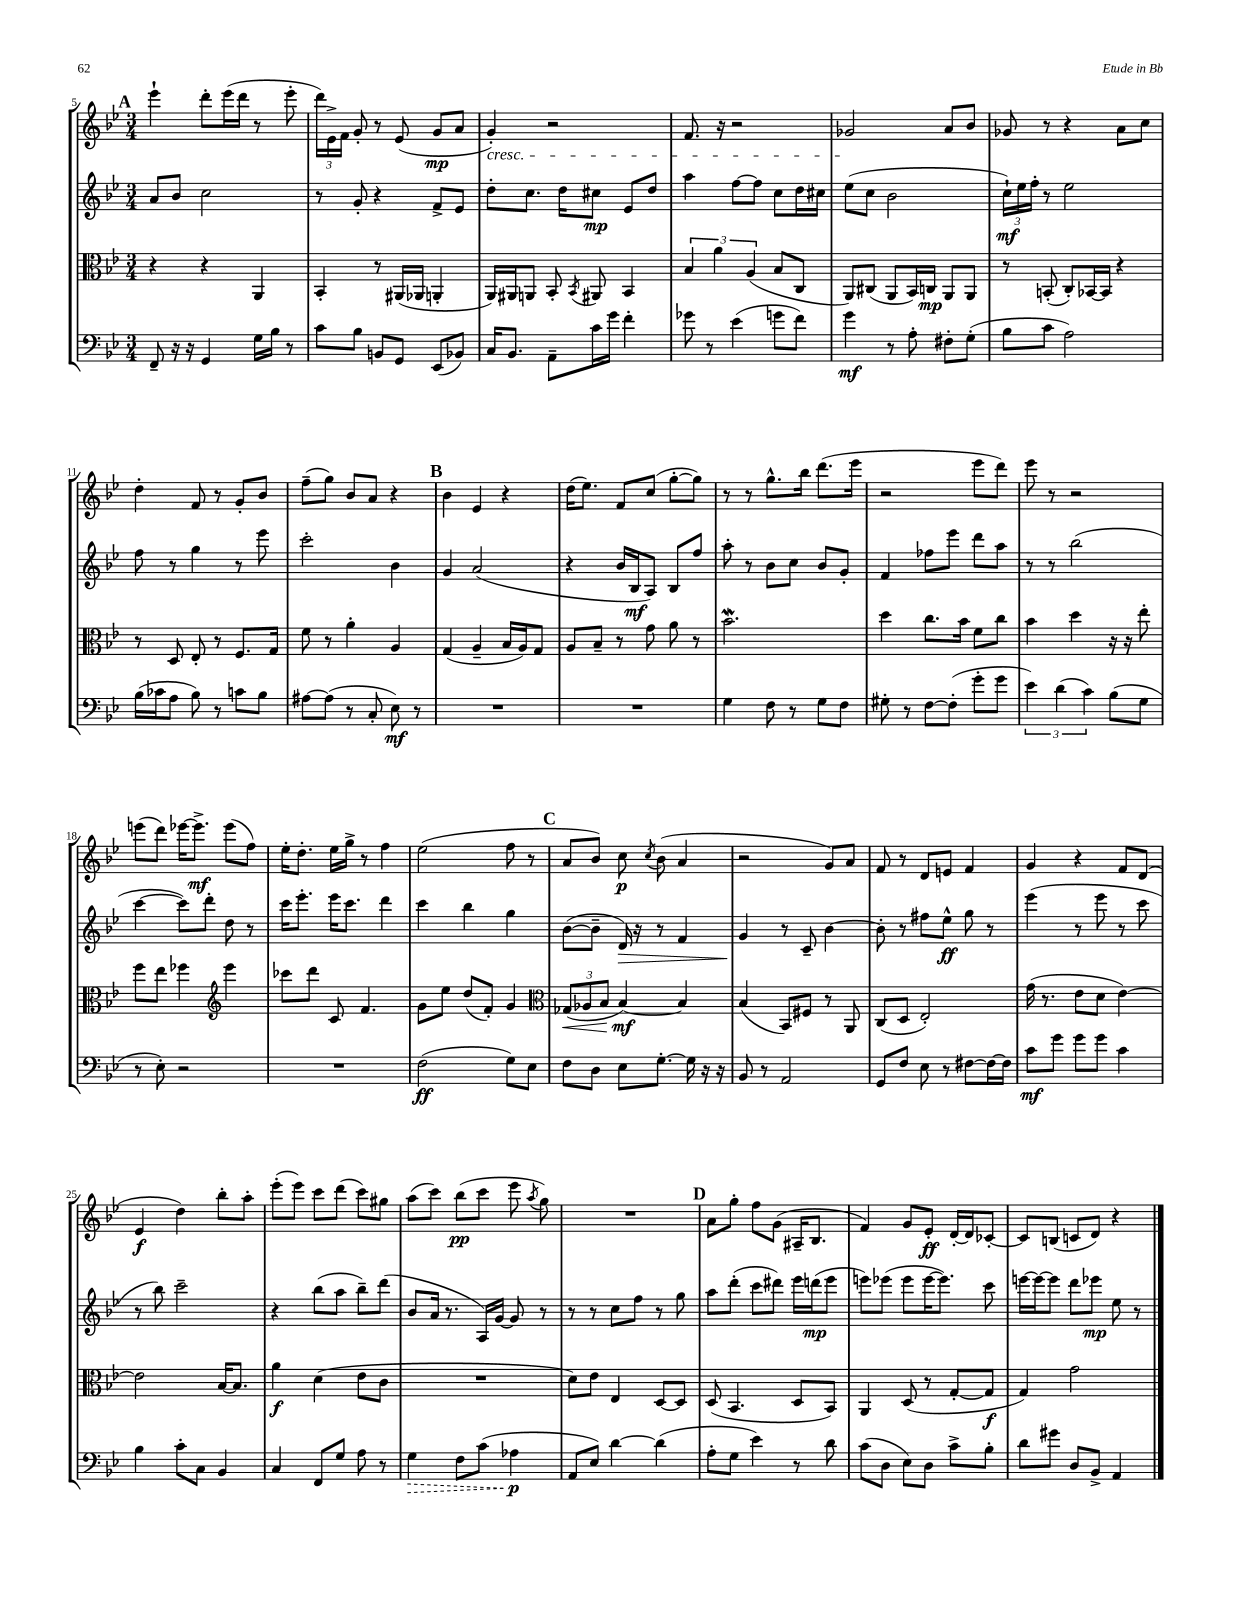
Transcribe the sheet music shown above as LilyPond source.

<<
\new StaffGroup <<
\new Staff = "s0" {
    \clef treble \key bes \major \numericTimeSignature \time 3/4
    \autoBeamOff \mark \markup { \bold "A" } ees'''4-! d'''8[-. ees'''16( d'''16] r8 ees'''8-. |
    \tuplet 3/2 { d'''16[) ees'16-> f'16] } g'8-. r8 ees'8( g'8[\mp a'8] |
    g'4-.\cresc) r2 |
    f'8. r16 r2 |
    ges'2\! a'8[ bes'8] |
    ges'8 r8 r4 a'8[ c''8] |
    d''4-. f'8 r8 g'8[-. bes'8] |
    f''8[--( g''8]) bes'8[ a'8] r4 |
    \mark \markup { \bold "B" } bes'4 ees'4 r4 |
    d''16[( ees''8.]) f'8[ c''8]( g''8[~-. g''8]) |
    r8 r8 g''8.[-^ bes''16] d'''8.[( ees'''16] |
    r2 ees'''8[ d'''8]) |
    ees'''8 r8 r2 |
    e'''8[( d'''8]) ees'''16[~ ees'''8.]->\mf ees'''8[( f''8]) |
    ees''16[-. d''8.]-. ees''16[ g''16]-> r8 f''4 |
    ees''2( f''8 r8 |
    \mark \markup { \bold "C" } a'8[ bes'8]) c''8\p \acciaccatura { c''8 } bes'8( a'4 |
    r2 g'8[) a'8] |
    f'8 r8 d'8[ e'8] f'4 |
    g'4 r4 f'8[ d'8]( |
    ees'4\f d''4) bes''8[-. a''8]-. |
    ees'''8[-.( ees'''8]) c'''8[ d'''8]( c'''8[) gis''8] |
    a''8[( c'''8]) bes''8[\pp( c'''8] ees'''8 \acciaccatura { a''8 } g''8) |
    R2. |
    \mark \markup { \bold "D" } a'8[ g''8]-. f''8[ g'8]( ais16[-- bes8.] |
    f'4) g'8[ ees'8]-.\ff d'16[~-. d'16 ces'8]~-. |
    ces'8[ b8]( c'8[ d'8]) r4 \bar "|." |
}
\new Staff = "s1" {
    \clef treble \key bes \major \numericTimeSignature \time 3/4
    \autoBeamOff \mark \markup { \bold "A" } a'8[ bes'8] c''2 |
    r8 g'8-. r4 f'8[-> ees'8] |
    d''8[-. c''8.] d''16[ cis''8]\mp ees'8[ d''8] |
    a''4 f''8[~ f''8] c''8[ d''16 cis''16] |
    ees''8[( c''8] bes'2 |
    \tuplet 3/2 { c''16[-!\mf) ees''16 f''16]-. } r8 ees''2 |
    f''8 r8 g''4 r8 ees'''8 |
    c'''2-. bes'4 |
    \mark \markup { \bold "B" } g'4 a'2( |
    r4 bes'16[ bes16\mf a8]) bes8[ f''8] |
    a''8-. r8 bes'8[ c''8] bes'8[ g'8]-. |
    f'4 fes''8[ ees'''8] d'''8[ a''8] |
    r8 r8 bes''2( |
    c'''4~ c'''8[) d'''8]-. d''8 r8 |
    c'''16[ ees'''8.]-. ees'''16[ c'''8.] d'''4 |
    c'''4 bes''4 g''4 |
    \mark \markup { \bold "C" } bes'8[~( bes'8]-- d'16\>) r16 r8 f'4 |
    g'4\! r8 c'8-- bes'4~ |
    bes'8-. r8 fis''8[ ees''8]-^\ff g''8 r8 |
    ees'''4( r8 ees'''8 r8 c'''8 |
    r8 bes''8) c'''2-- |
    r4 bes''8[( a''8] bes''8[--) d'''8]( |
    bes'8[ a'16] r8. a16[) g'16]~ g'8 r8 |
    r8 r8 c''8[ f''8] r8 g''8 |
    \mark \markup { \bold "D" } a''8[ d'''8]-.( c'''8[ dis'''8]) ees'''16[ d'''16\mp( ees'''8] |
    e'''8[) ees'''8]( ees'''8[ ees'''16~ ees'''8.]) c'''8 |
    e'''16[~ e'''16~ e'''8] d'''8[ ees'''8]\mp ees''8 r8 \bar "|." |
}
\new Staff = "s2" {
    \clef alto \key bes \major \numericTimeSignature \time 3/4
    \autoBeamOff \mark \markup { \bold "A" } r4 r4 a,4 |
    bes,4-. r8 ais,16[( aes,16] a,4-. |
    a,16[) ais,16 a,8] bes,8-. \acciaccatura { bes,8 } ais,8 bes,4 |
    \tuplet 3/2 { bes4 a'4 a4( } bes8[ c8] |
    a,8[) cis8]( a,8[ bes,16) c16]\mp a,8[ a,8] |
    r8 b,8-.( c8[-.) bes,16~ bes,16] r4 |
    r8 d8 ees8-. r8 f8.[ g16] |
    f'8 r8 a'4-. a4 |
    \mark \markup { \bold "B" } g4( a4-- bes16[ a16) g8] |
    a8[ bes8]-- r8 g'8 a'8 r8 |
    bes'2.\mordent |
    d''4 c''8.[ bes'16] f'8[ c''8] |
    bes'4 d''4 r16 r16 ees''8-. |
    f''8[ ees''8] fes''4 \clef treble ees'''4 |
    ces'''8[ d'''8] c'8 f'4. |
    g'8[ ees''8] d''8[( f'8]-.) g'4 |
    \mark \markup { \bold "C" } \clef alto \tuplet 3/2 { ges8[\<( aes8 bes8] } bes4~\mf\!) bes4 |
    bes4( bes,8[) fis8] r8 a,8 |
    c8[( d8] ees2-.) |
    g'16( r8. ees'8[ d'8] ees'4~) |
    ees'2 bes16[~ bes8.] |
    a'4\f d'4( ees'8[ c'8] |
    R2. |
    d'8[) ees'8] ees4 d8[~ d8] |
    \mark \markup { \bold "D" } d8( bes,4. d8[ bes,8]) |
    a,4 d8( r8 g8[~-. g8]\f |
    g4) g'2 \bar "|." |
}
\new Staff = "s3" {
    \clef bass \key bes \major \numericTimeSignature \time 3/4
    \autoBeamOff \mark \markup { \bold "A" } f,8-- r16 r16 g,4 g16[ bes16] r8 |
    c'8[ bes8] b,8[ g,8] ees,8[( bes,8]) |
    c16[ bes,8.] a,8[-- c'16 g'16] f'4-. |
    ges'8 r8 ees'4( g'8[ f'8]) |
    g'4\mf r8 a8-. fis8[-. g8]-.( |
    bes8[ c'8] a2) |
    bes16[( ces'16 a8] bes8) r8 c'8[ bes8] |
    ais8[~ ais8]( r8 c8-. ees8\mf) r8 |
    \mark \markup { \bold "B" } R2. |
    R2. |
    g4 f8 r8 g8[ f8] |
    gis8-. r8 f8[~ f8]-.( g'8[-. g'8] |
    \tuplet 3/2 { ees'4) d'4( c'4) } bes8[( g8] |
    r8 ees8-.) r2 |
    R2. |
    f2\ff( g8[) ees8] |
    \mark \markup { \bold "C" } f8[ d8] ees8[ g8.]~-. g16 r16 r16 |
    bes,8 r8 a,2 |
    g,8[ f8] ees8 r8 fis8[~ fis16~ fis16] |
    c'8[\mf g'8] g'8[ g'8] c'4 |
    bes4 c'8[-. c8] bes,4 |
    c4 f,8[ g8] a8 r8 |
    \once \override Hairpin.style = #'dashed-line g4\> f8[ c'8]( aes4\p\! |
    a,8[ ees8]) d'4~ d'4( |
    \mark \markup { \bold "D" } a8[-. g8] ees'4) r8 d'8 |
    c'8[( d8] ees8[) d8] c'8[-> bes8]-. |
    d'8[ gis'8] d8[ bes,8]-> a,4 \bar "|." |
}
>>
>>
\layout { \context { \Score currentBarNumber = #5 } }
